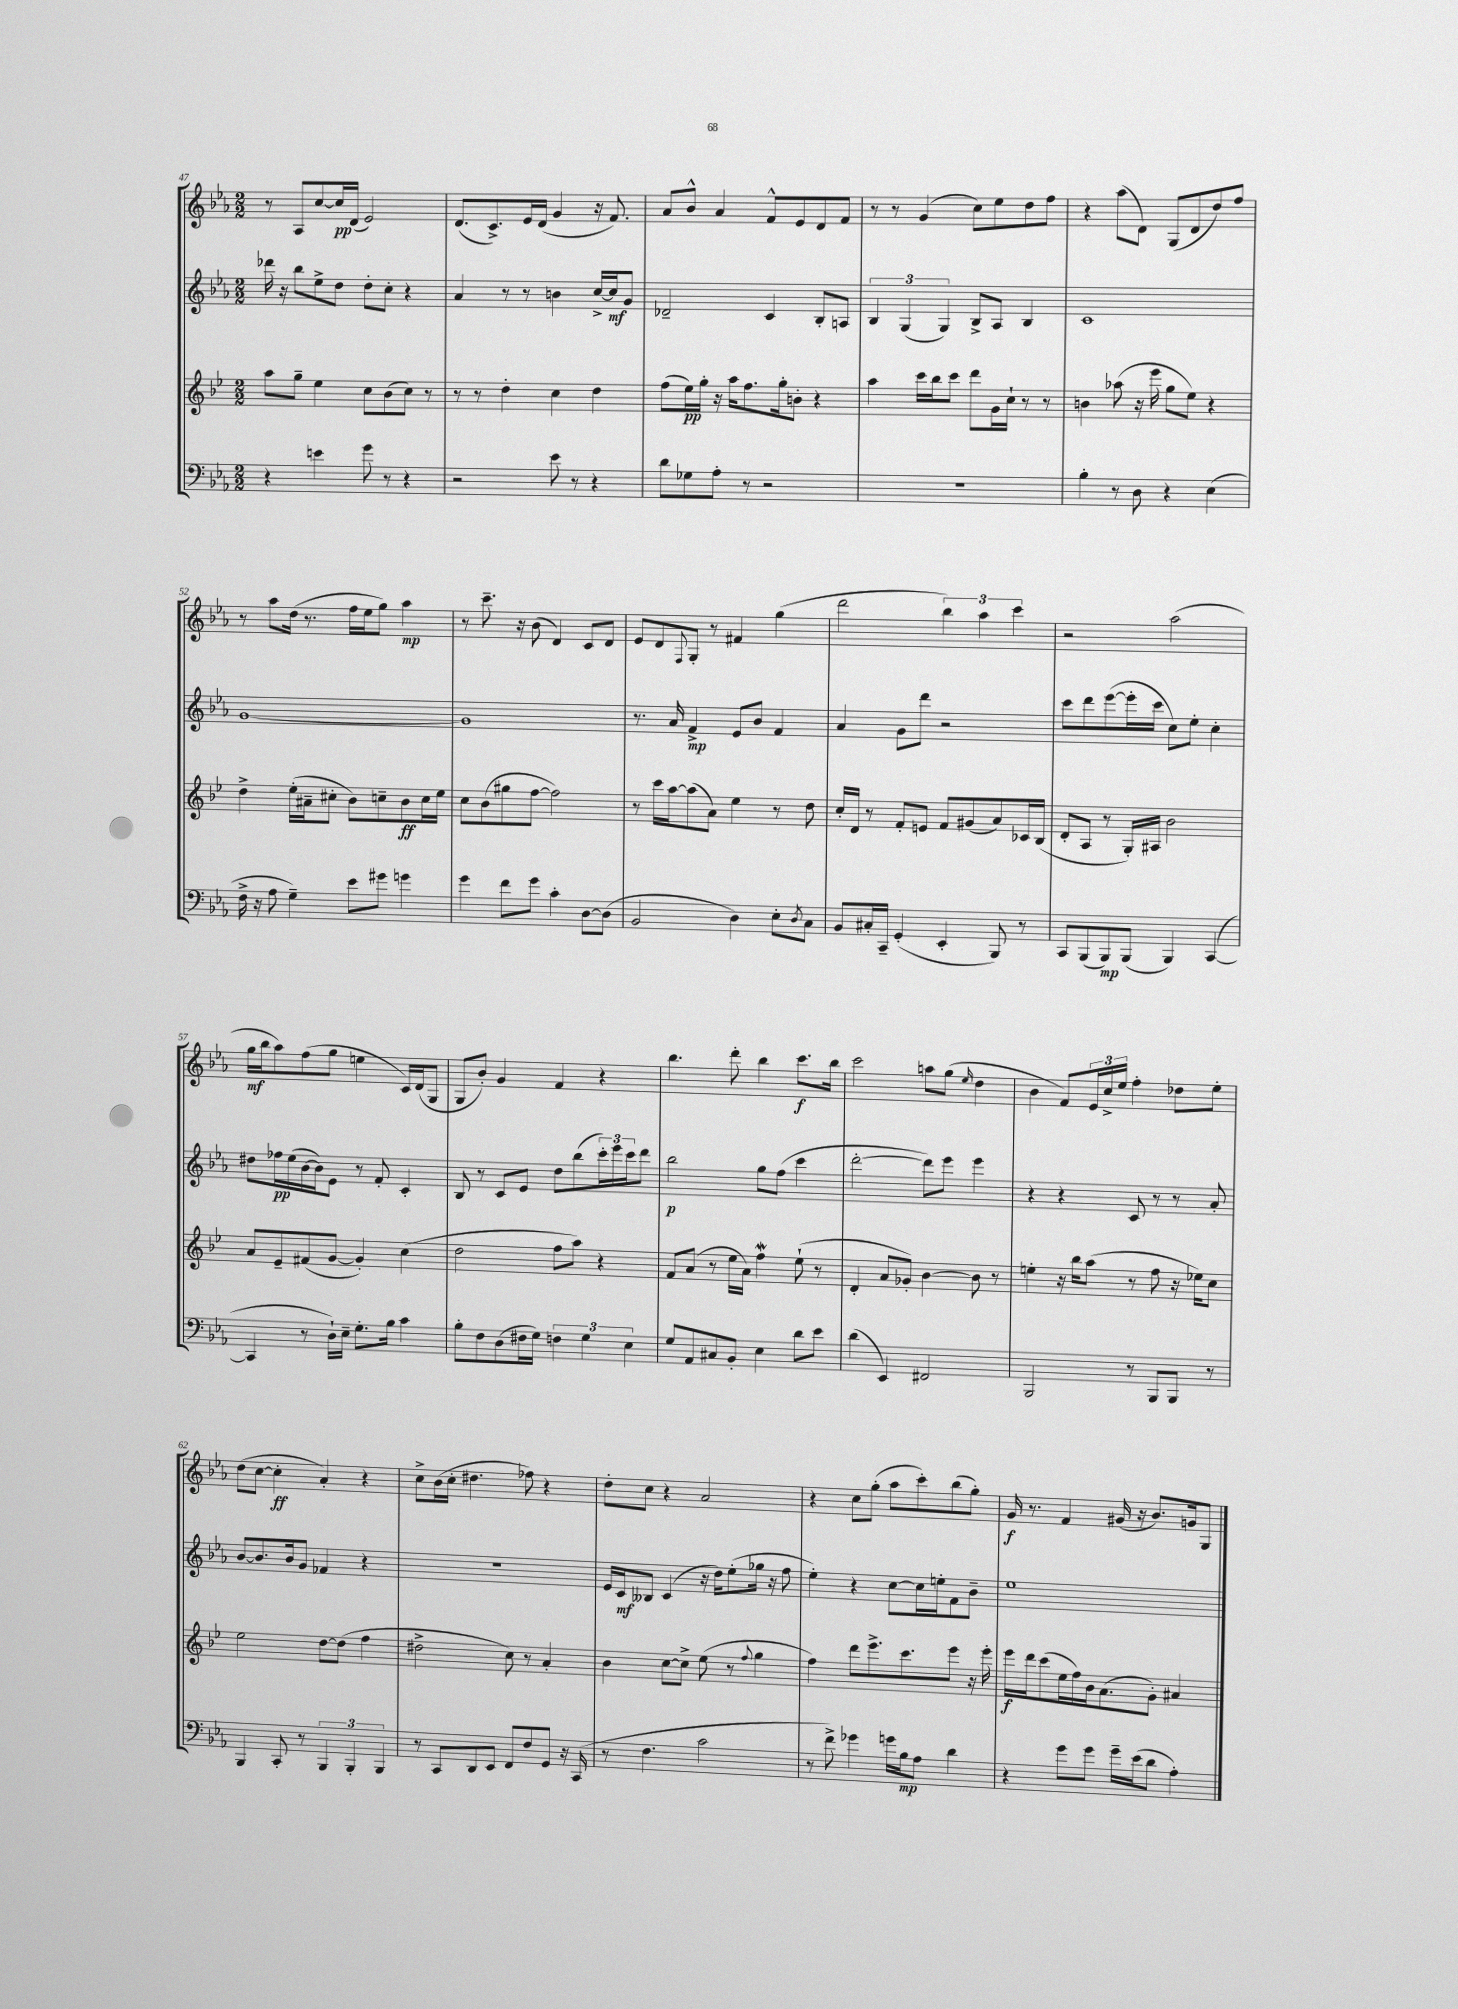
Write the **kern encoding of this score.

**kern	**dynam	**kern	**dynam	**kern	**dynam	**kern	**dynam
*part4	*part4	*part3	*part3	*part2	*part2	*part1	*part1
*staff4	*staff4	*staff3	*staff3	*staff2	*staff2	*staff1	*staff1
*clefF4	*	*clefG2	*	*clefG2	*	*clefG2	*
*k[b-e-a-]	*	*k[b-e-]	*	*k[b-e-a-]	*	*k[b-e-a-]	*
*M2/2	*	*M2/2	*	*M2/2	*	*M2/2	*
=47	=47	=47	=47	=47	=47	=47	=47
4r	.	8aa\L	.	16ddd-X\	.	8r	.
.	.	.	.	16r	.	.	.
.	.	8gg~\J	.	8bb-\L	.	8A-/L	.
4en\	.	4ee-\	.	8ee-^\	.	[8cc/	.
.	.	.	.	8dd\J	.	16cc/L]	pp
.	.	.	.	.	.	(16d/JJ	.
8g\	.	8cc\L	.	8dd'\L	.	2e-/)	.
8r	.	(8b-\	.	8cc'\J	.	.	.
4r	.	8cc\J)	.	4r	.	.	.
.	.	8r	.	.	.	.	.
=48	=48	=48	=48	=48	=48	=48	=48
2r	.	8r	.	4a-/	.	(8.d/L	.
.	.	8r	.	.	.	.	.
.	.	.	.	.	.	8.c^/)	.
.	.	4dd'\	.	8r	.	.	.
.	.	.	.	8r	.	16e-/L	.
.	.	.	.	.	.	(16d/JJ	.
8e-\	.	4cc\	.	4bn\	.	4g/	.
8r	.	.	.	.	.	.	.
4r	.	4dd\	.	[16cc^/LL	.	16r	.
.	.	.	.	16cc/J]	mf	8.f/)	.
.	.	.	.	8g/J	.	.	.
=49	=49	=49	=49	=49	=49	=49	=49
8d\L	.	(8ff\L	.	2d-X~/	.	8a-/L	.
8G-X\	.	16ee-\L)	pp	.	.	8b-^^/J	.
.	.	16gg'\JJ	.	.	.	.	.
8A-'\J	.	16r	.	.	.	4a-/	.
.	.	16aa\KL	.	.	.	.	.
8r	.	8.ff\	.	.	.	.	.
2r	.	.	.	4c/	.	8f^^/L	.
.	.	16gg'\k	.	.	.	.	.
.	.	8bn'\J	.	.	.	8e-/	.
.	.	4r	.	8B-'/L	.	8d/	.
.	.	.	.	8An/J	.	8f/J	.
=50	=50	=50	=50	=50	=50	=50	=50
1r	.	4aa\	.	6B-/	.	8r	.
.	.	.	.	.	.	8r	.
.	.	.	.	(6G/	.	.	.
.	.	16ccc\LL	.	.	.	(4g/	.
.	.	16bb-\J	.	.	.	.	.
.	.	.	.	6G/)	.	.	.
.	.	8ccc\J	.	.	.	.	.
.	.	8ddd\L	.	8B-^/L	.	8cc\L)	.
.	.	16g\L	.	8A-/J	.	8ee-\	.
.	.	16cc`\JJ	.	.	.	.	.
.	.	8r	.	4B-/	.	8dd\	.
.	.	8r	.	.	.	8ff\J	.
=51	=51	=51	=51	=51	=51	=51	=51
4B-'\	.	4bn\	.	1c	.	4r	.
8r	.	(8aa-X\	.	.	.	(8aa-\L	.
8D\	.	16r	.	.	.	8d\J)	.
.	.	16eee-\	.	.	.	.	.
4r	.	8gg\L	.	.	.	(8G/L	.
.	.	8ee-\J)	.	.	.	8d/	.
(4E-\	.	4r	.	.	.	8dd/)	.
.	.	.	.	.	.	8ff/J	.
!!LO:LB:g=z
=52	=52	=52	=52	=52	=52	=52	=52
16F^\	.	4dd^\	.	[1g	.	8r	.
16r	.	.	.	.	.	.	.
8A-\	.	.	.	.	.	8aa-\L	.
4G~\)	.	(16ee-'\LL	.	.	.	(16dd\Jk	.
.	.	16a#X~\J	.	.	.	8.r	.
.	.	8cc#X'\J	.	.	.	.	.
8e-\L	.	8b-\L)	.	.	.	16ff\LL	.
.	.	.	.	.	.	16ee-\J	.
8g#X\J	.	8ccn~\	.	.	.	8gg\J)	.
4gn\	.	8b-\	ff	.	.	4aa-\	mp
.	.	16cc\L	.	.	.	.	.
.	.	16ee-\JJ	.	.	.	.	.
=53	=53	=53	=53	=53	=53	=53	=53
4g\	.	8cc\L	.	1g]	.	8r	.
.	.	(8b-\	.	.	.	8.ccc~\	.
8f\L	.	8gg#X\	.	.	.	.	.
.	.	.	.	.	.	16r	.
8g\J	.	[8ff\J	.	.	.	(8b-\	.
4c'\	.	2ff\])	.	.	.	4d/)	.
[8D\L	.	.	.	.	.	8c/L	.
(8D\J]	.	.	.	.	.	8d/J	.
=54	=54	=54	=54	=54	=54	=54	=54
2BB-/	.	8r	.	8.r	.	8e-/L	.
.	.	16ccc\LL	.	.	.	8d/	.
.	.	[16aa\J	.	16a-/	.	.	.
.	.	.	.	.	.	8qqF/	.
.	.	(8aa\]	.	4f^/	mp	8G'/J	.
.	.	8a\J)	.	.	.	8r	.
4D\)	.	4ee-\	.	8e-/L	.	4f#X/	.
.	.	.	.	8b-/J	.	.	.
8E-'\L	.	8r	.	4f/	.	(4gg\	.
8qD/	.	.	.	.	.	.	.
8C\J	.	8dd\	.	.	.	.	.
=55	=55	=55	=55	=55	=55	=55	=55
8BB-/L	.	16cc'/LL	.	4a-/	.	2ddd\	.
.	.	16d/JJ	.	.	.	.	.
16C#X'/L	.	8r	.	.	.	.	.
16CC~/JJ	.	.	.	.	.	.	.
(4GG'/	.	8f'/L	.	8g\L	.	.	.
.	.	8en/J	.	8ddd\J	.	.	.
4EE-'/	.	8f/L	.	2r	.	6bb-\)	.
.	.	(8g#X/	.	.	.	.	.
.	.	.	.	.	.	6aa-\	.
8BBB-/)	.	8a/)	.	.	.	.	.
.	.	.	.	.	.	6ccc\	.
8r	.	16c-X/L	.	.	.	.	.
.	.	(16B-/JJ	.	.	.	.	.
=56	=56	=56	=56	=56	=56	=56	=56
8CC/L	.	8d'/L	.	8ccc\L	.	2r	.
(8BBB-/	.	8A/J	.	8ddd\	.	.	.
8BBB-/)	mp	8r	.	([8eee-\	.	.	.
(8BBB-/J	.	16G'/LL)	.	16eee-'\L]	.	.	.
.	.	16A#X/JJ	.	16ccc\JJ	.	.	.
4BBB-/)	.	2b-\	.	8cc\L)	.	(2aa-\	.
.	.	.	.	8ee-'\J	.	.	.
([4CC/	.	.	.	4cc'\	.	.	.
!!LO:LB:g=z
=57	=57	=57	=57	=57	=57	=57	=57
4CC/]	.	8a/L	.	8dd#X\L	.	16gg\LL	mf
.	.	.	.	.	.	16bb-\J	.
.	.	8e-~/	.	16ff-X\L	pp	8aa-\)	.
.	.	.	.	(16ee-\	.	.	.
8r	.	(8f#X/	.	[16b-\	.	(8ff\	.
.	.	.	.	16b-\J])	.	.	.
16D`\LL)	.	[8g/J	.	8e-\J	.	8gg\J	.
16E-~\JJ	.	.	.	.	.	.	.
8.G'\L	.	4g'/])	.	8r	.	4een\	.
.	.	.	.	8f'/	.	.	.
16B-\Jk	.	.	.	.	.	.	.
4c\	.	(4cc\	.	4c'/	.	16c/LL)	.
.	.	.	.	.	.	(16d/J	.
.	.	.	.	.	.	8G/J	.
=58	=58	=58	=58	=58	=58	=58	=58
8B-'\L	.	2dd\	.	8B-/	.	8G/L	.
8F\	.	.	.	8r	.	8b-'/J)	.
(8D\	.	.	.	8c/L	.	4g/	.
16F#X\L	.	.	.	8e-/J	.	.	.
16G\JJ)	.	.	.	.	.	.	.
6Fn\	.	8ff\L	.	8dd\L	.	4f/	.
.	.	8aa\J)	.	(8bb-\	.	.	.
6G\	.	.	.	.	.	.	.
.	.	4r	.	24ccc'\L)	.	4r	.
.	.	.	.	24eee-\	.	.	.
6E-\	.	.	.	24ccc\J	.	.	.
.	.	.	.	8ddd\J	.	.	.
=59	=59	=59	=59	=59	=59	=59	=59
8G/L	.	8f/L	.	2bb-\	p	4.bb-\	.
8AA-/	.	(8a/J	.	.	.	.	.
8C#X/	.	8r	.	.	.	.	.
8BB-'/J	.	16ee-\LL	.	.	.	8ddd'\	.
.	.	16a\JJ)	.	.	.	.	.
4E-\	.	4ffW\	.	8gg\L	.	4bb-\	.
.	.	.	.	(8ff\J	.	.	.
8d\L	.	(8ee-`\	.	4ccc\	.	8.ccc\L	f
8e-\J	.	8r	.	.	.	.	.
.	.	.	.	.	.	16bb-\Jk	.
=60	=60	=60	=60	=60	=60	=60	=60
(4d\	.	4d'/	.	[2ddd'\	.	2ccc\	.
4EE-/)	.	8a/L	.	.	.	.	.
.	.	8g-X'/J)	.	.	.	.	.
2FF#X/	.	[4b-\	.	8ddd\L])	.	8aan\L	.
.	.	.	.	8eee-\J	.	(8gg\J	.
.	.	.	.	.	.	16qqee-/	.
.	.	8b-\]	.	4eee-\	.	4dd\	.
.	.	8r	.	.	.	.	.
=61	=61	=61	=61	=61	=61	=61	=61
2BBB-/	.	4een'\	.	4r	.	4b-\	.
.	.	16r	.	4r	.	8f/L)	.
.	.	16bb-\KL	.	.	.	.	.
.	.	(8aa\J	.	.	.	24e-/L	.
.	.	.	.	.	.	24cc^/	.
.	.	.	.	.	.	24ee-/JJ	.
8r	.	8r	.	8c/	.	4ff'\	.
8BBB-/L	.	8ff\	.	8r	.	.	.
8BBB-/J	.	16r	.	8r	.	8dd-X\L	.
.	.	16ee-X\KL)	.	.	.	.	.
8r	.	8cc\J	.	8a-'/	.	8ee-'\J	.
!!LO:LB:g=z
=62	=62	=62	=62	=62	=62	=62	=62
4BBB-/	.	2ee-\	.	[8b-/L	.	(8dd\L	.
.	.	.	.	8.b-/]	.	[8cc\J	.
8CC'/	.	.	.	.	.	4cc'\]	ff
.	.	.	.	16b-/k	.	.	.
8r	.	.	.	8g/J	.	.	.
6BBB-/	.	[8dd\L	.	4f-X/	.	4a-'/)	.
.	.	(8dd\J]	.	.	.	.	.
6BBB-'/	.	.	.	.	.	.	.
.	.	4ff\	.	4r	.	4r	.
6BBB-/	.	.	.	.	.	.	.
=63	=63	=63	=63	=63	=63	=63	=63
8r	.	2dd#X^\	.	1r	.	8cc^\L	.
8CC/L	.	.	.	.	.	(16b-\L	.
.	.	.	.	.	.	16cc'\JJ	.
8DD/	.	.	.	.	.	4.dd#X\	.
8EE-/J	.	.	.	.	.	.	.
8FF/L	.	8cc\)	.	.	.	.	.
8F/	.	8r	.	.	.	8ff-X\)	.
8GG/J	.	4a'/	.	.	.	4r	.
16r	.	.	.	.	.	.	.
(16CC/	.	.	.	.	.	.	.
=64	=64	=64	=64	=64	=64	=64	=64
8r	.	4b-\	.	16e-/LL	.	8dd'\L	.
.	.	.	.	16c/J	mf	.	.
4.F\	.	.	.	8B--X/J	.	8cc\J	.
.	.	[8cc\L	.	(4c/	.	4r	.
.	.	8cc^\J]	.	.	.	.	.
2c\	.	(8ee-\	.	16r	.	2a-/	.
.	.	.	.	16dd\KL)	.	.	.
.	.	8r	.	(8ee-'\	.	.	.
.	.	8qqff/	.	.	.	.	.
.	.	4gg\	.	16gg-X\Jk	.	.	.
.	.	.	.	16r	.	.	.
.	.	.	.	8ff\	.	.	.
=65	=65	=65	=65	=65	=65	=65	=65
8r	.	4ff\)	.	4ee-'\)	.	4r	.
8f^\)	.	.	.	.	.	.	.
4g-X\	.	8ddd\L	.	4r	.	8cc\L	.
.	.	8.eee-^\	.	.	.	(8gg'\J	.
16gn\LL	.	.	.	[8cc\L	.	8aa-\L	.
16B-\J	mp	8.ccc\	.	.	.	.	.
8A-\J	.	.	.	16cc\L]	.	8ccc'\)	.
.	.	.	.	16een'\J	.	.	.
4d\	.	8eee-\J	.	8f\	.	(8bb-\	.
.	.	16r	.	8b-~\J	.	8gg'\J)	.
.	.	16eee-'\	.	.	.	.	.
=66	=66	=66	=66	=66	=66	=66	=66
4r	.	16eee-\LL	f	1ee-	.	16g/	f
.	.	16ddd\J	.	.	.	8.r	.
.	.	(8ccc\	.	.	.	.	.
8g\L	.	16ee-\L	.	.	.	4f/	.
.	.	16ff\)	.	.	.	.	.
8g\J	.	16b-\J	.	.	.	.	.
.	.	(8.a\	.	.	.	.	.
16g~\LL	.	.	.	.	.	(16g#X/	.
(16e-\J	.	.	.	.	.	16r	.
8d\J	.	8g'\J)	.	.	.	8.b-/L)	.
4A-'\)	.	4a#X/	.	.	.	.	.
.	.	.	.	.	.	16gn/k	.
.	.	.	.	.	.	8G/J	.
==	==	==	==	==	==	==	==
*-	*-	*-	*-	*-	*-	*-	*-
